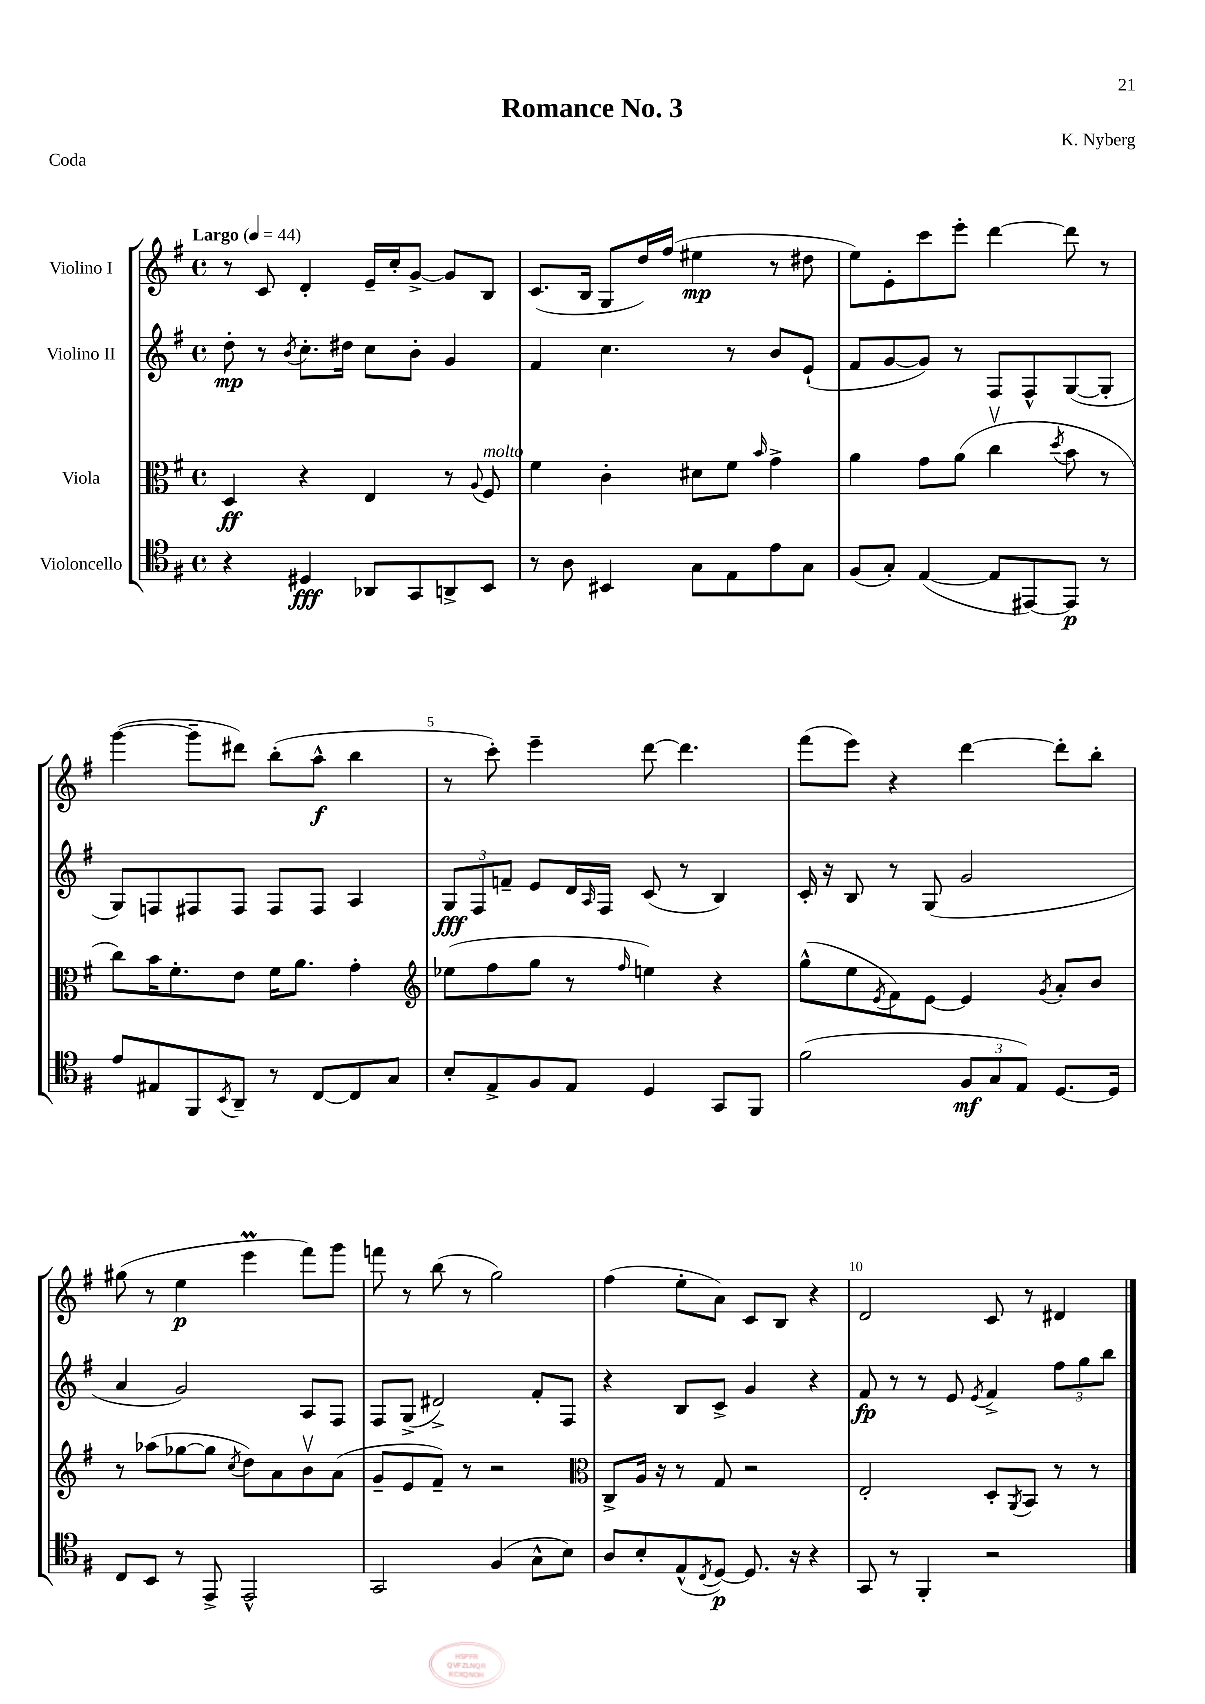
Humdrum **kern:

**kern	**kern	**kern	**kern
*staff4	*staff3	*staff2	*staff1
*clefC4	*clefC3	*clefG2	*clefG2
*k[f#]	*k[f#]	*k[f#]	*k[f#]
*M4/4	*M4/4	*M4/4	*M4/4
*met(c)	*met(c)	*met(c)	*met(c)
*MM44	*MM44	*MM44	*MM44
4r	4D/	8dd'\	8r
.	.	8r	8c/
.	.	8qb/	.
4D#/	4r	8.cc'\L	4d'/
.	.	16dd#\Jk	.
8AA-/L	4E/	8cc\L	16e~/LL
.	.	.	16cc'/J
8GG/	.	8b'\J	[8g^/J
8AA^/	8r	4g/	8g/]L
.	8qqA/	.	.
8BB/J	8F#/	.	8B/J
=	=	=	=
8r	4f#\	4f#/	(8.c/L
8A\	.	.	.
.	.	.	16B/Jk
4BB#/	4c'\	4.cc\	8G/L
.	.	.	16dd/L)
.	.	.	(16ff#/JJ
8G\L	8d#\L	.	4ee#\
8E\	8f#\J	8r	.
.	16qqb/	.	.
8e\	4g^\	8b/L	8r
8G\J	.	(8e`/J	8dd#\
=	=	=	=
(8F#/L	4a\	8f#/L	8ee\L)
8G'/J)	.	[8g/	8e'\
([4E/	8g\L	8g/]J)	8ccc\
.	(8a\J	8r	8eee'\J
8E/]L	4ccv\	8F#/L	[4ddd\
[8EE#/)	.	8F#^^/	.
.	8qdd/	.	.
8EE#/]J	8b\	([8G/	8ddd\]
8r	8r	8G'/]J	8r
=	=	=	=
8e/L	8cc\L)	8G/L)	([4ggg\
8E#/	16b\K	8F/	.
.	8.f#'\	.	.
8FF#/	.	8F#/	8ggg~\]L
8qBB/	.	.	.
8AA~/J	8e\J	8F#/J	8ddd#\J)
8r	16f#\LK	8F#/L	(8bb'\L
.	8.a\J	.	.
[8C/L	.	8F#/J	8aa^^\J
8C/]	4g'\	4A/	4bb\
8G/J	.	.	.
=	=	=	=
*	*clefG2	*	*
8B'/L	(8ee-\L	12G/L	8r
.	.	12F#/	.
8E^/	8ff#\	.	8ccc'\)
.	.	12f~/J	.
8F#/	8gg\J	8e/L	4eee~\
8E/J	8r	16d/L	.
.	.	16qqA/	.
.	.	16F#/JJ	.
.	16qqff#/	.	.
4D/	4ee\)	(8c/	[8ddd\
.	.	8r	4.ddd\]
8GG/L	4r	4B/)	.
8FF#/J	.	.	.
=	=	=	=
(2f#\	(8gg^^\L	16c'/	(8fff#\L
.	.	16r	.
.	8ee\	8B/	8eee\J)
.	8qe/	.	.
.	8f#\)	8r	4r
.	[8e\J	(8G/	.
12F#/L	4e/]	2g/	[4ddd\
12G/	.	.	.
12E/J)	.	.	.
.	8qg/	.	.
[8.D/L	8a'/L	.	8ddd'\]L
.	8b/J	.	8bb'\J
16D/]Jk	.	.	.
=	=	=	=
8C/L	8r	4a/	(8gg#\
8BB/J	(8aa-\L	.	8r
8r	[8gg-\	2g/)	4ee\
8EE^/	8gg-\]J	.	.
.	8qcc/	.	.
2EE^^/	8dd\L)	.	4eee\
.	8a\	.	.
.	8bv\	8A/L	8fff#\L)
.	(8a\J	8F#/J	8ggg\J
=	=	=	=
2GG/	8g~/L	8F#/L	8fff\
.	8e/	(8G^/J	8r
.	8f#~/J)	2d#^/)	(8bb\
.	8r	.	8r
(4F#/	2r	.	2gg\)
8G^^\L	.	8f#'/L	.
8B\J)	.	8F#/J	.
=	=	=	=
*	*clefC3	*	*
8A/L	8C^/L	4r	(4ff#\
8B'/	16A/Jk	.	.
.	16r	.	.
(8E^^/	8r	8B/L	8ee'\L
8qC/	.	.	.
[8D/J)	8G/	8c^/J	8a\J)
8.D/]	2r	4g/	8c/L
.	.	.	8B/J
16r	.	.	.
4r	.	4r	4r
=	=	=	=
8GG/	2E'/	8f#/	2d/
8r	.	8r	.
4FF#'/	.	8r	.
.	.	8e/	.
.	.	8qe/	.
2r	8D'/L	4f#^/	8c/
.	8qAA/	.	.
.	8BB/J	.	8r
.	8r	12ff#\L	4d#/
.	.	12gg\	.
.	8r	.	.
.	.	12bb\J	.
==	==	==	==
*-	*-	*-	*-
